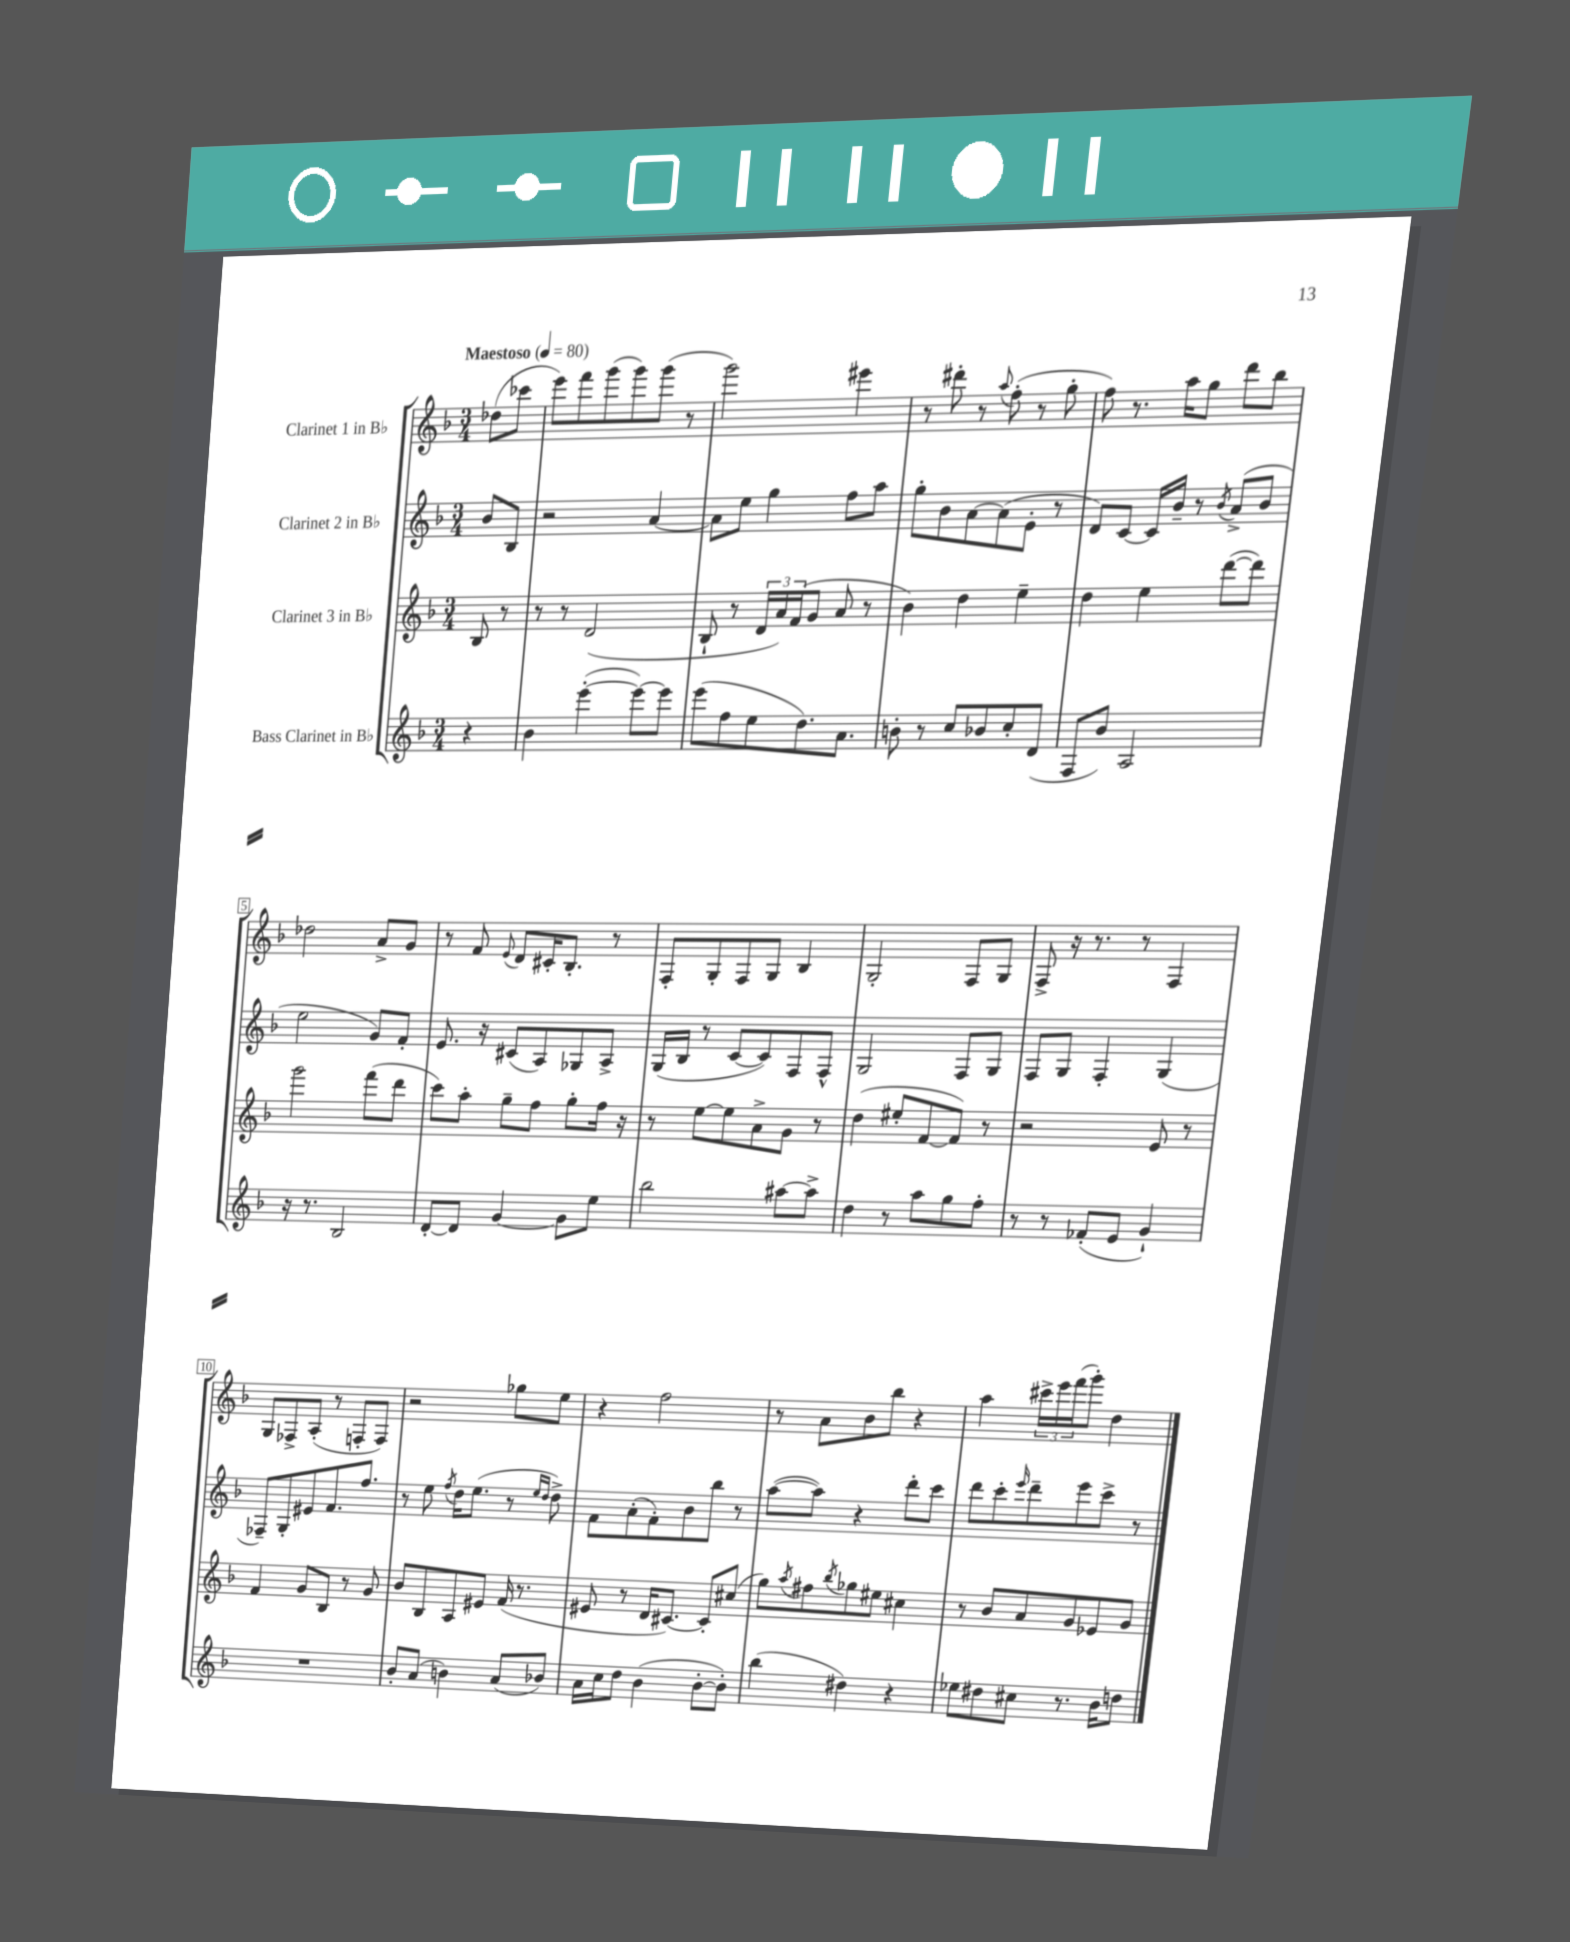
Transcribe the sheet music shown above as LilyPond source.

<<
\new StaffGroup <<
\new Staff = "s0" \with { instrumentName = "Clarinet 1 in Bb" } {
    \clef treble \key f \major \numericTimeSignature \time 3/4 \partial 4 \tempo "Maestoso" 4 = 80
    des''8( ces'''8 |
    e'''8) f'''8 g'''8( g'''8) g'''8( r8 |
    g'''2) eis'''4 |
    r8 dis'''8-. r8 \appoggiatura { a''8 } f''8-.( r8 g''8-. |
    f''8) r8. a''16 g''8 d'''8 bes''8 |
    des''2 a'8-> g'8 |
    r8 f'8 \appoggiatura { e'8 } d'8 cis'16-. bes8.-. r8 |
    f8-. g8-. f8 g8 bes4 |
    g2-. f8 g8 |
    f8-> r16 r8. r8 f4 |
    g8 fes8-> a8-.( r8 f8-. f8) |
    r2 ges''8 e''8 |
    r4 f''2 |
    r8 a'8 bes'8 bes''8 r4 |
    a''4 \tuplet 3/2 { cis'''16-> e'''16 f'''16( } g'''8-.) d''4 \bar "|." |
}
\new Staff = "s1" \with { instrumentName = "Clarinet 2 in Bb" } {
    \clef treble \key f \major \numericTimeSignature \time 3/4 \partial 4
    bes'8 bes8 |
    r2 a'4~ |
    a'8 e''8 g''4 f''8 a''8 |
    g''8-. bes'8 a'8~ a'8( e'8-. r8 |
    d'8) c'8~ c'16 bes'16-- r8 \acciaccatura { bes'8 } a'8->( bes'8 |
    e''2 g'8) f'8-. |
    e'8. r16 cis'8( a8) ges8 a8-> |
    g16( bes16 r8 c'8~ c'8) f8 f8-^ |
    g2 f8 g8 |
    f8 g8 f4-. g4( |
    fes8--) g8-. eis'8 f'8. f''8. |
    r8 e''8 \acciaccatura { f''8 } d''16 e''8.( r8 \grace { e''16 d''16 } d''8->) |
    f'8 a'8-.( f'8-.) bes'8 bes''8 r8 |
    a''8~( a''8) r4 d'''8-. c'''8 |
    d'''8 c'''8-. \grace { e'''16 } d'''8-- e'''8 c'''8-> r8 \bar "|." |
}
\new Staff = "s2" \with { instrumentName = "Clarinet 3 in Bb" } {
    \clef treble \key f \major \numericTimeSignature \time 3/4 \partial 4
    bes8 r8 |
    r8 r8 d'2( |
    bes8-! r8 \tuplet 3/2 { d'16 a'16) f'16( } g'8 a'8 r8 |
    bes'4) d''4 e''4-- |
    d''4 e''4 d'''8~( d'''8) |
    g'''2 f'''8( d'''8 |
    c'''8) a''8-. g''8-- f''8 g''8-. f''16 r16 |
    r8 e''8~ e''8 a'8-> g'8 r8 |
    d''4( eis''8-. f'8~ f'8) r8 |
    r2 e'8 r8 |
    f'4 g'8 bes8 r8 g'8 |
    bes'8 bes8 a8 eis'8 f'16( r8. |
    eis'8 r8 d'16 cis'8.~) cis'8-. cis''8( |
    g''8) \acciaccatura { a''8 } fis''8 \acciaccatura { bes''8 } ges''8 eis''8 cis''4 |
    r8 bes'8 a'8 g'8 ees'8 g'8 \bar "|." |
}
\new Staff = "s3" \with { instrumentName = "Bass Clarinet in Bb" } {
    \clef treble \key f \major \numericTimeSignature \time 3/4 \partial 4
    r4 |
    bes'4 e'''4~-.( e'''8~) e'''8 |
    e'''8( f''8 e''8 d''8.) a'8. |
    b'8-. r8 c''8 bes'8 c''8-. d'8( |
    f8 bes'8) a2 |
    r16 r8. bes2 |
    d'8~-. d'8 g'4~ g'8 e''8 |
    bes''2 ais''8~ ais''8-> |
    d''4 r8 a''8 g''8 f''8-. |
    r8 r8 fes'8-.( e'8 g'4-!) |
    R2. |
    bes'8-. a'8( b'4) a'8( bes'8) |
    a'16 c''16 d''8 bes'4( bes'8~-. bes'8-.) |
    bes''4( dis''4) r4 |
    ees''8 dis''8 cis''8 r8. bes'16 d''8 \bar "|." |
}
>>
>>
\layout { \context { \Score \override BarNumber.stencil = #(make-stencil-boxer 0.1 0.3 ly:text-interface::print) } }
